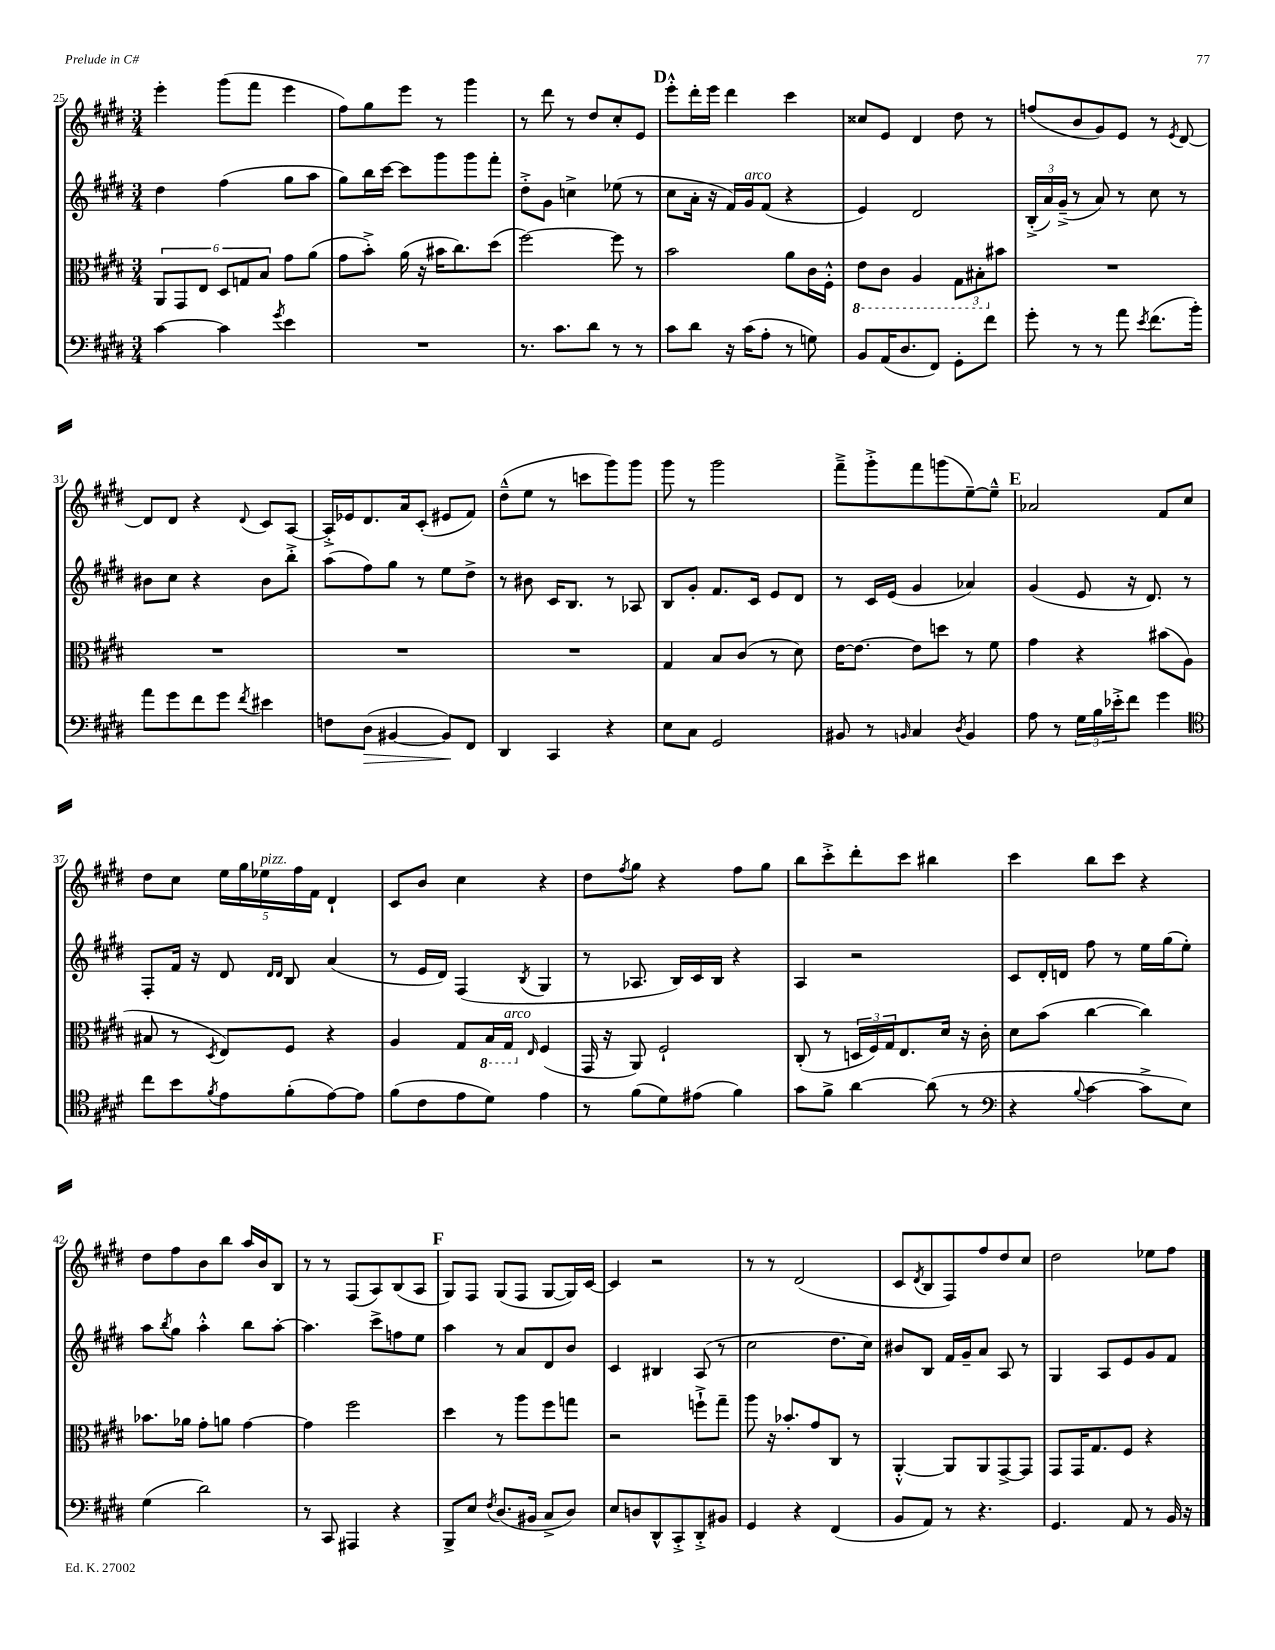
<<
\new StaffGroup <<
\new Staff = "s0" {
    \clef treble \key e \major \numericTimeSignature \time 3/4
    e'''4-. gis'''8( fis'''8 e'''4 |
    fis''8) gis''8 e'''8 r8 gis'''4 |
    r8 dis'''8 r8 dis''8 cis''8-. e'8 |
    \mark \markup { \bold "D" } e'''8-.-^ dis'''16-. e'''16 dis'''4 cis'''4 |
    cisis''8 e'8 dis'4 dis''8 r8 |
    f''8( b'8 gis'8) e'8 r8 \acciaccatura { e'8 } dis'8~ |
    dis'8 dis'8 r4 \appoggiatura { dis'8 } cis'8 a8~ |
    a16-.-> ees'16 dis'8. a'16 cis'8-.( eis'8 fis'8) |
    dis''8---^( e''8 r8 c'''8 gis'''8) gis'''8 |
    gis'''8 r8 gis'''2 |
    fis'''8---> gis'''8-.-> fis'''8 g'''8( e''8~--) e''8---^ |
    \mark \markup { \bold "E" } aes'2 fis'8 cis''8 |
    dis''8 cis''8 \tuplet 5/4 { e''16 gis''16 ees''16^\markup { \italic "pizz." } fis''16 fis'16 } dis'4-! |
    cis'8 b'8 cis''4 r4 |
    dis''8 \acciaccatura { fis''8 } gis''8 r4 fis''8 gis''8 |
    b''8 cis'''8-.-> dis'''8-. cis'''8 bis''4 |
    cis'''4 b''8 cis'''8 r4 |
    dis''8 fis''8 b'8 b''8 a''16 b'16 b8 |
    r8 r8 fis8( a8) b8( a8 |
    \mark \markup { \bold "F" } gis8) fis8 gis8( fis8 gis8~ gis16) cis'16~ |
    cis'4 r2 |
    r8 r8 dis'2( |
    cis'8 \acciaccatura { dis'8 } b8 fis8) fis''8 dis''8 cis''8 |
    dis''2 ees''8 fis''8 \bar "|." |
}
\new Staff = "s1" {
    \clef treble \key e \major \numericTimeSignature \time 3/4
    dis''4 fis''4( gis''8 a''8 |
    gis''8) b''16 cis'''16~ cis'''8 gis'''8 gis'''8 fis'''8-. |
    dis''8-.-> gis'8 c''4-> ees''8( r8 |
    \mark \markup { \bold "D" } cis''8 a'16-. r16 fis'16) gis'16^\markup { \italic "arco" } fis'8( r4 |
    e'4) dis'2 |
    \tuplet 3/2 { b16-.->( a'16) gis'16--->( } r8 a'8) r8 cis''8 r8 |
    bis'8 cis''8 r4 bis'8 b''8-.-> |
    a''8( fis''8) gis''8 r8 e''8 dis''8-> |
    r8 bis'8 cis'16 b8. r8 aes8 |
    b8 gis'8-. fis'8. cis'16 e'8 dis'8 |
    r8 cis'16 e'16( gis'4 aes'4) |
    \mark \markup { \bold "E" } gis'4( e'8 r16 dis'8.) r8 |
    fis8-. fis'16 r16 dis'8 \grace { dis'16 dis'16 } b8 a'4( |
    r8 e'16 dis'16) fis4( \acciaccatura { b8 } gis4 |
    r8 aes8. b16) cis'16 b16 r4 |
    a4 r2 |
    cis'8 dis'16-. d'16 fis''8 r8 e''16 gis''16( e''8-.) |
    a''8 \acciaccatura { b''8 } gis''8 a''4-.-^ b''8 a''8~-. |
    a''4. cis'''8-> f''8 e''8 |
    \mark \markup { \bold "F" } a''4 r8 a'8 dis'8 b'8 |
    cis'4 bis4 a8( r8 |
    cis''2 dis''8. cis''16) |
    bis'8 b8 fis'16 gis'16-- a'8 a8 r8 |
    gis4 a8 e'8 gis'8 fis'8 \bar "|." |
}
\new Staff = "s2" {
    \clef alto \key e \major \numericTimeSignature \time 3/4
    \tuplet 6/4 { a,8 gis,8 e8 dis8 g8 b8 } gis'8 a'8( |
    gis'8 b'8-.->) a'16( r16 bis'16 cis''8.) dis''8( |
    fis''2~) fis''8 r8 |
    \mark \markup { \bold "D" } b'2 a'8 cis'16 fis16-.-^ |
    \ottava #-1 e8 cis8 a,4 \tuplet 3/2 { gis,8 bis,8-. \ottava #0 bis'8 } |
    R2. |
    R2. |
    R2. |
    R2. |
    gis4 b8 cis'8( r8 dis'8) |
    e'16~ e'8.~ e'8 d''8 r8 fis'8 |
    \mark \markup { \bold "E" } gis'4 r4 bis'8( a8 |
    bis8 r8 \acciaccatura { dis8 } e8) fis8 r4 |
    a4 gis8 \ottava #-1 b,16 gis,16^\markup { \italic "arco" } \ottava #0 \grace { e16 } fis4( |
    gis,16 r16 a,8) fis2-! |
    cis8-.( r8 \tuplet 3/2 { d16 fis16) gis16 } e8. dis'16 r16 cis'16-. |
    dis'8 b'8( cis''4~ cis''4) |
    bes'8. aes'16 gis'8-. a'8 gis'4~ |
    gis'4 fis''2 |
    \mark \markup { \bold "F" } dis''4 r8 a''8 fis''8 g''8 |
    r2 f''8-!-> gis''8-- |
    a''8 r16 bes'8.-. gis'8 cis8 r8 |
    a,4~-.-^ a,8 a,8 gis,8~-> gis,8 |
    gis,8 gis,16 gis8. fis8 r4 \bar "|." |
}
\new Staff = "s3" {
    \clef bass \key e \major \numericTimeSignature \time 3/4
    cis'4~ cis'4 \acciaccatura { gis'8 } e'4 |
    R2. |
    r8. cis'8. dis'8 r8 r8 |
    \mark \markup { \bold "D" } cis'8 dis'8 r16 cis'16( a8-. r8 g8) |
    b,8 a,16( dis8. fis,8) gis,8-. fis'8 |
    gis'8-. r8 r8 a'8 \acciaccatura { e'8 } fis'8.( b'16-.) |
    a'8 gis'8 fis'8 gis'8 \acciaccatura { fis'8 } eis'4 |
    f8 dis8\>( bis,4~ bis,8\!) fis,8 |
    dis,4 cis,4 r4 |
    e8 cis8 gis,2 |
    bis,8 r8 \grace { b,16 } cis4 \acciaccatura { dis8 } b,4 |
    \mark \markup { \bold "E" } a8 r8 \tuplet 3/2 { gis16 b16 ees'16-.-> } fis'8 gis'4 |
    \clef tenor cis''8 b'8 \acciaccatura { fis'8 } e'8 fis'8-.( e'8~) e'8 |
    fis'8( cis'8 e'8 dis'8) e'4 |
    r8 fis'8( dis'8) eis'8( fis'4) |
    gis'8 fis'8-> a'4~ a'8( r8 |
    \clef bass r4 \appoggiatura { b8 } cis'4~ cis'8-> e8) |
    gis4( dis'2) |
    r8 cis,8 ais,,4 r4 |
    \mark \markup { \bold "F" } b,,8-> e8 \acciaccatura { fis8 } dis8.( bis,16 cis8-> dis8) |
    e8 d8 dis,8-^ cis,8-.-> dis,8-.-> bis,8 |
    gis,4 r4 fis,4( |
    b,8 a,8) r8 r4. |
    gis,4. a,8 r8 b,16 r16 \bar "|." |
}
>>
>>
\layout { \context { \Score currentBarNumber = #25 } }
